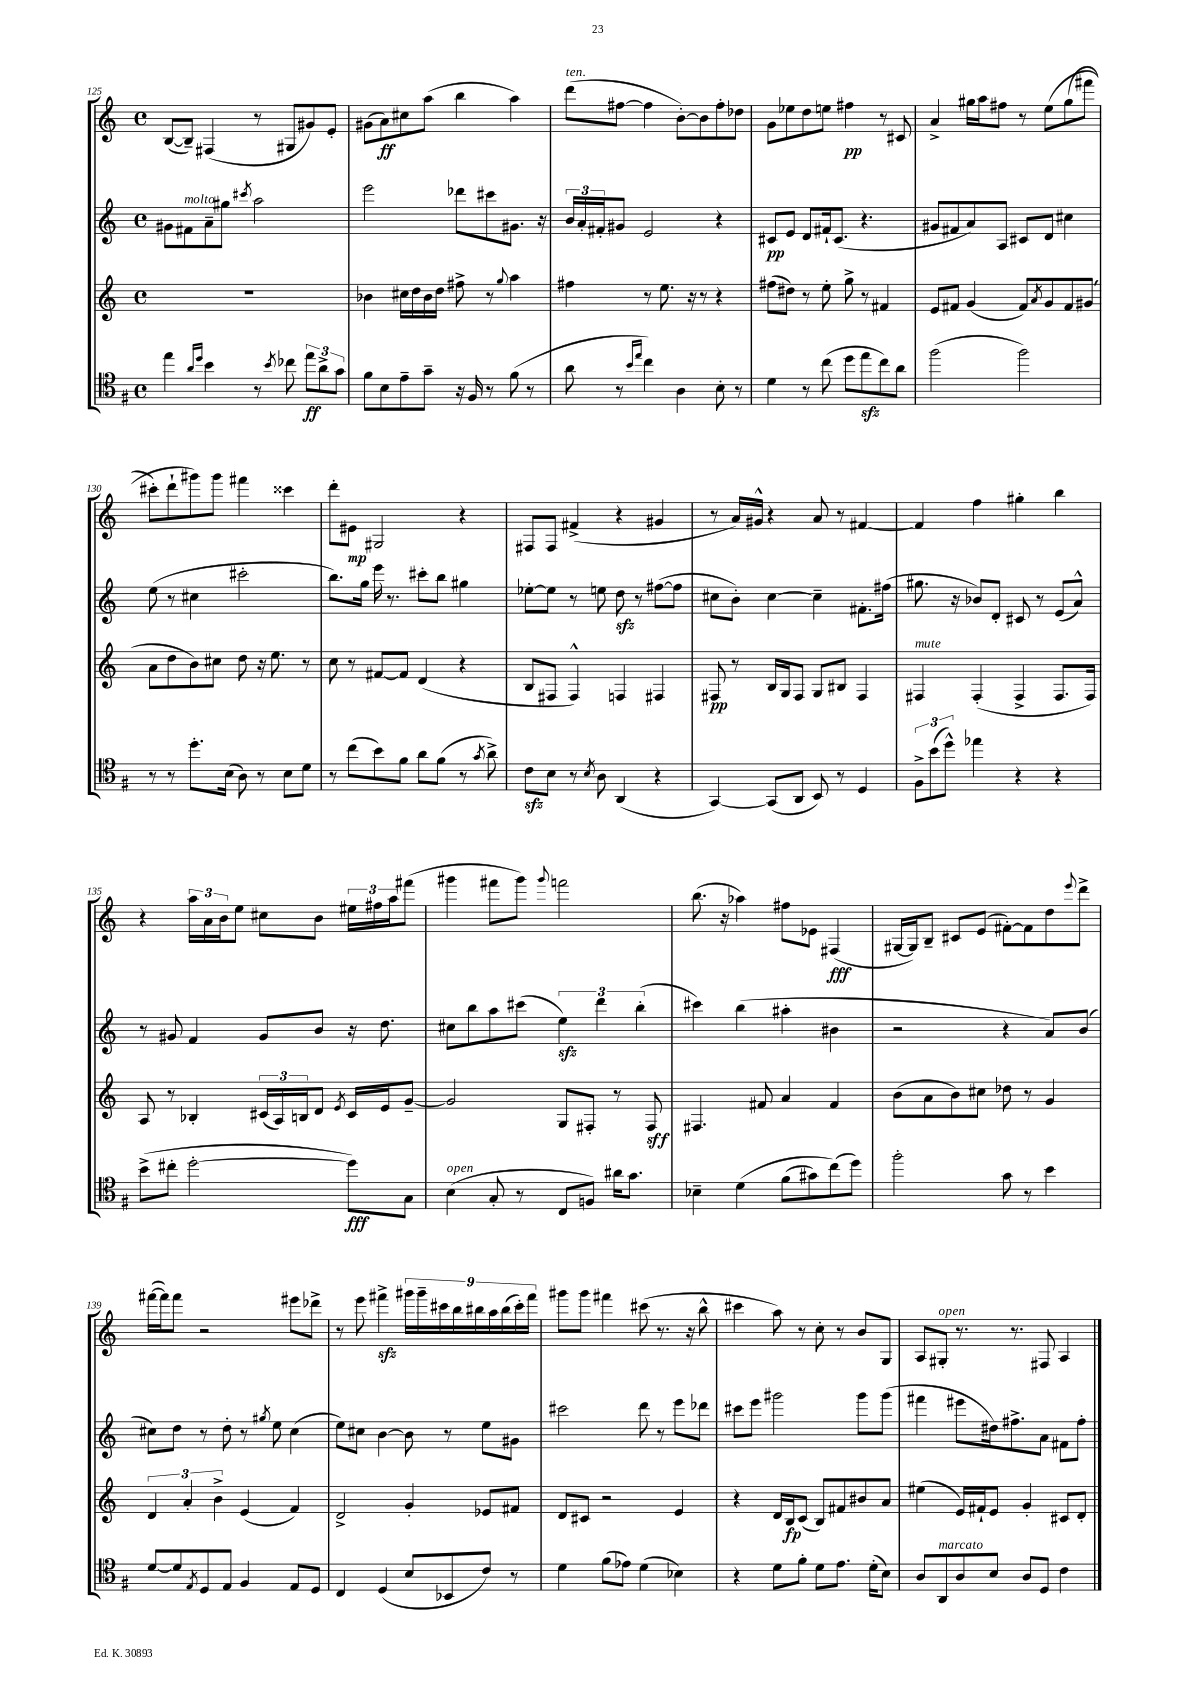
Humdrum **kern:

**kern	**kern	**kern	**kern
*staff4	*staff3	*staff2	*staff1
*clefC4	*clefG2	*clefG2	*clefG2
*k[f#]	*k[]	*k[]	*k[]
*M4/4	*M4/4	*M4/4	*M4/4
*met(c)	*met(c)	*met(c)	*met(c)
4ee	1r	8g#	([8B
.	.	8f#	8B~])
16qqa	.	.	.
16qqdd	.	.	.
4b	.	8a~	(4F#
.	.	8gg#	.
.	.	8qccc#	.
8r	.	2aa	8r
8qb	.	.	.
8cc-	.	.	8G#
12ee	.	.	8g#)
12a^	.	.	.
.	.	.	8e'
12g	.	.	.
=	=	=	=
8f#	4b-	2eee	(8g#
8B	.	.	8a)
8e~	16cc#	.	8cc#
.	16dd	.	.
8g~	16b-	.	(8aa
.	16dd	.	.
16r	8ff#^	8ddd-	4bb
16F#	.	.	.
8r	8r	8ccc#	.
.	8qqgg	.	.
(8f#	4aa	8.g#	4aa)
8r	.	.	.
.	.	16r	.
=	=	=	=
8a	4ff#	24b	(8ddd
.	.	24a'	.
.	.	24f#'	.
8r	.	8g#	[8ff#
16qqb	.	.	.
16qqee	.	.	.
4cc)	8r	2e	4ff#]
.	8.ee	.	.
4A	.	.	[8b')
.	16r	.	.
.	8r	.	8b]
8B'	4r	4r	8ff#'
8r	.	.	8dd-
=	=	=	=
4d	(8ff#	8c#	8g
.	8dd#)	8e	8ee-
8r	8r	8d	8dd
(8cc	8ee'	16f#`	8ee
.	.	(8.c#	.
8dd	8gg^	.	4ff#
8ee	8r	4.r	.
8cc)	4f#	.	8r
8a	.	.	8c#
=	=	=	=
(2ff#	8e	8g#	4a^
.	8f#	8f#	.
.	(4g	8a)	16gg#
.	.	.	16aa
.	.	8A	8ff#
2ff#)	8f#)	8c#	8r
.	8qa	.	.
.	8g	8d	&(8ee
.	8f#	4cc#	(8gg#
.	(8g#	.	8fff#
=	=	=	=
8r	8a	(8ee	8ccc#')
8r	8dd	8r	8ddd`
8.dd'	8b)	4cc#	8ggg#&)
.	8cc#	.	8ggg#
(16B	.	.	.
8A)	8dd	2ccc#'	4fff#
8r	16r	.	.
.	8.ee	.	.
8B	.	.	4ccc##
8d	8r	.	.
=	=	=	=
8r	8cc	8.bb)	8ddd'
(8cc	8r	.	8e#
.	.	16gg	.
8b)	[8f#	16eee	2G#
.	.	8.r	.
8f#	8f#]	.	.
8a	(4d	8ccc#'	.
(8f#	.	8bb	.
8r	4r	4gg#	4r
8qg	.	.	.
8a^)	.	.	.
=	=	=	=
8c	8B	[8ee-'	8F#
8B	8F#	8ee-]	8F#
8r	4F#^^)	8r	(4f#^
8qB	.	.	.
8A	.	8ee	.
(4AA	4F	8dd	4r
.	.	8r	.
4r	4F#	([8ff#	4g#
.	.	8ff#]	.
=	=	=	=
[4GG)	8F#	8cc#	8r
.	8r	8b')	16a)
.	.	.	16g#^^
(8GG]	16B	[4cc#	4r
.	16G	.	.
8AA	8F#	.	.
8BB)	8G	4cc#~]	8a
8r	8B#	.	8r
4D	4F#	8.f#'	[4f#
.	.	(16ff#	.
=	=	=	=
12F#^	4F#	8.gg#	4f#]
(12b	.	.	.
12dd^^)	.	.	.
.	.	16r	.
4ee-	(4F#'	8b-)	4ff
.	.	8d'	.
4r	4F#^	8c#	4gg#'
.	.	8r	.
4r	8.F#	(8e	4bb
.	.	8a^^)	.
.	16F#)	.	.
=	=	=	=
(8b^	8A	8r	4r
8cc#'	8r	8g#	.
[2dd'	4B-'	4f	24aa
.	.	.	24a
.	.	.	24b
.	.	.	8ee
.	(24c#	8g#	8cc#
.	24A)	.	.
.	24B	.	.
.	8d	8b	8b
.	8qe	.	.
8dd])	16c#	16r	24ee#
.	.	.	24ff#
.	16e	8.dd	.
.	.	.	24aa
8G	[8g~	.	(8fff#
=	=	=	=
(4B	2g]	8cc#	4ggg#
.	.	8bb	.
8G'	.	8aa	8fff#
8r	.	(8ccc#	8ggg#)
.	.	.	8qqggg#
8C	8G	6ee)	2fff
8F)	8F#'	.	.
.	.	6ddd	.
16a#	8r	.	.
8.g	.	.	.
.	.	(6bb'	.
.	8F#	.	.
=	=	=	=
4B-~	4.F#	4ccc#)	(8.bb
.	.	.	16r
&(4d	.	(4bb	4aa-)
.	8f#	.	.
(8f#	4a	4aa#'	8ff#
8g#)	.	.	8e-
(8cc&)	4f#	4b#	(4F#
8dd)	.	.	.
=	=	=	=
2ff#'	(8b	2r	[16G#
.	.	.	16G#])
.	8a	.	8B~
.	8b)	.	8c#
.	8cc#	.	(8e
8g	8dd-	4r	[8f#')
8r	8r	.	8f#]
4b	4g	8a)	8dd
.	.	.	8qqeee
.	.	(8b	8ddd^
=	=	=	=
[8d	6d	8cc#)	([16fff#
.	.	.	16fff#])
8d]	.	8dd	8fff#
.	6a'	.	.
8qE	.	.	.
8D	.	8r	2r
.	6b^	.	.
8E	.	8dd'	.
4F#	(4e	8r	.
.	.	8qgg#	.
.	.	8ee	.
8E	4f)	(4cc#	8eee#
8D	.	.	8ddd-^
=	=	=	=
4C	2d^	8ee)	8r
.	.	8cc#	8eee
(4D	.	[4b	4fff#^
8B	4g'	8b]	18ggg#
.	.	.	18ggg#~
.	.	.	18ccc#
8BB-	.	8r	.
.	.	.	18bb
.	.	.	18bb#
8c)	8e-	8ee	.
.	.	.	18aa
.	.	.	(18bb#
8r	8f#	8g#	.
.	.	.	18ccc#')
.	.	.	18fff#
=	=	=	=
4d	8d	2ccc#	8ggg#
.	8c#	.	8ggg#
(8f#	2r	.	4fff#
8e-)	.	.	.
(4d	.	8ddd	(8ccc#
.	.	8r	8.r
4B-)	4e	8eee	.
.	.	.	16r
.	.	8ddd-	8bb^^
=	=	=	=
4r	4r	8ccc#	4ccc#
.	.	8eee	.
8d	16d	2ggg#	8aa)
.	16B	.	.
8f#'	(8c	.	8r
8d	8B)	.	8cc'
8.e	8f#	.	8r
.	8b#	8ggg#	8b
(16d'	.	.	.
8B)	8a	(8ggg#	8G
=	=	=	=
8A	(4ee#	4fff#	8A
8AA	.	.	8G#'
8A	16e)	8eee#	8.r
.	16f#`	.	.
8B	8e	16dd#)	.
.	.	8.ff#^	8.r
8A	4g'	.	.
8D	.	8a	8F#
4c	8c#	8f#	4A
.	8d'	8ff#'	.
==	==	==	==
*-	*-	*-	*-
